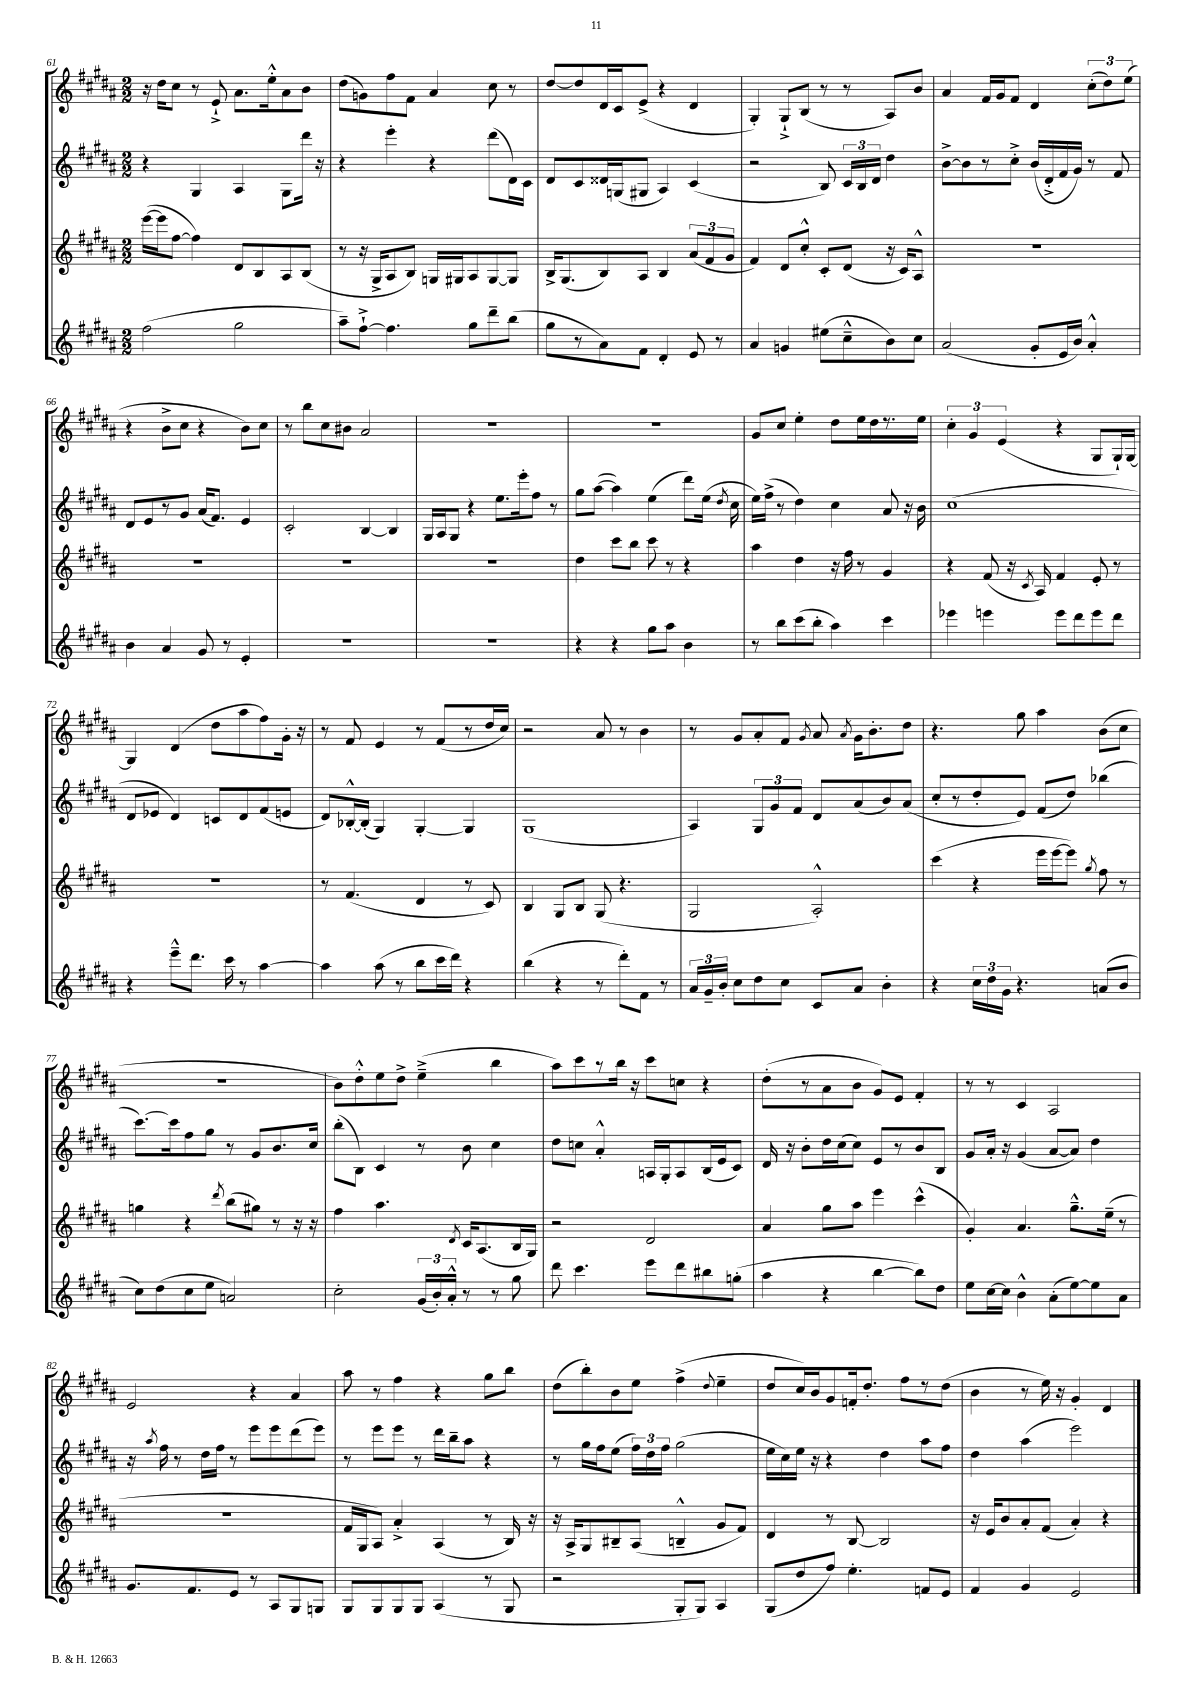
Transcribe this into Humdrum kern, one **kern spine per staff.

**kern	**kern	**kern	**kern
*staff4	*staff3	*staff2	*staff1
*clefG2	*clefG2	*clefG2	*clefG2
*k[f#c#g#d#a#]	*k[f#c#g#d#a#]	*k[f#c#g#d#a#]	*k[f#c#g#d#a#]
*M2/2	*M2/2	*M2/2	*M2/2
(2ff#	([16eee	4r	16r
.	16eee]	.	16dd#
.	[8ff#	.	8cc#
.	4ff#])	4G#	8r
.	.	.	8e`^
2gg#	8d#	4A#	8.a#
.	8B	.	.
.	.	.	16ee'^^
.	8A#	8G#	8a#
.	(8B	16ddd#	8b
.	.	16r	.
=	=	=	=
8aa#~)	8r	4r	(8dd#
[8ff#`^	16r	.	8g)
.	16G#^	.	.
4.ff#]	8A#	4eee'	8ff#
.	8B)	.	8f#
.	16G	4r	4a#
.	16G#	.	.
8gg#	8A#	.	.
8ddd#~	[8G#	(8ddd#	8cc#
(8bb	8G#]	16d#)	8r
.	.	16c#	.
=	=	=	=
8gg#	16B^	8d#	[8dd#
.	(8.G#	.	.
8r	.	8c#	8dd#]
8a#)	8B)	16d##	16d#
.	.	(16G	16c#
8f#	8A#	8G#	(8e^
4d#'	4B	4A#)	4r
8e	(12a#	(4c#	4d#
.	12f#	.	.
8r	.	.	.
.	12g#	.	.
=	=	=	=
4a#	4f#)	2r	4G#')
4g	8d#	.	8G#`^
.	8cc#'^^	.	(8B
(8ee#	8c#'	8B)	8r
8cc#~^^	(8d#	24c#	8r
.	.	24B	.
.	.	24d#	.
8b)	16r	4dd#	8A#)
.	16c#)	.	.
8cc#	8A#^^	.	8b
=	=	=	=
(2a#	1r	[8b^	4a#
.	.	8b]	.
.	.	8r	16f#
.	.	.	16g#
.	.	8cc#'^	8f#
8g#'	.	(16b	4d#
.	.	16d#'^	.
16e	.	16f#	.
16b)	.	16g#)	.
4a#'^^	.	8r	(12cc#'
.	.	.	12dd#)
.	.	8f#	.
.	.	.	(12ee
=	=	=	=
4b	1r	8d#	4r
.	.	8e	.
4a#	.	8r	8b^
.	.	8g#	8cc#
8g#	.	(16a#	4r
.	.	8.f#)	.
8r	.	.	.
4e'	.	4e	8b)
.	.	.	8cc#
=	=	=	=
1r	1r	2c#'	8r
.	.	.	8bb
.	.	.	8cc#
.	.	.	8b#
.	.	[4B	2a#
.	.	4B]	.
=	=	=	=
1r	1r	16G#	1r
.	.	16A#	.
.	.	8G#	.
.	.	4r	.
.	.	8.ee	.
.	.	16eee'	.
.	.	8ff#	.
.	.	8r	.
=	=	=	=
4r	4dd#	8gg#	1r
.	.	([8aa#	.
4r	8ccc#	4aa#])	.
.	8bb	.	.
8gg#	8ccc#	(4ee	.
8aa#	8r	.	.
4b	4r	8ddd#)	.
.	.	(16ee	.
.	.	8qdd#	.
.	.	16cc#	.
=	=	=	=
8r	4aa#	16ee)	8g#
.	.	(16ff#^	.
8bb	.	8r	8cc#
(8ccc#	4dd#	4dd#)	4ee'
8bb'	.	.	.
4aa#)	16r	4cc#	8dd#
.	16ff#	.	.
.	8r	.	16ee
.	.	.	16dd#
4ccc#	4g#	8a#	8.r
.	.	16r	.
.	.	16b	16ee
=	=	=	=
4eee-	4r	(1cc#	6cc#'
.	.	.	6g#
4eee	(8f#	.	.
.	.	.	(6e
.	16r	.	.
.	8qc#	.	.
.	16A#)	.	.
8eee	4f#	.	4r
8ddd#	.	.	.
8eee	8e'	.	8G#
8ddd#	8r	.	16G#`)
.	.	.	[16G#
=	=	=	=
4r	1r	8d#	4G#]
.	.	8e-	.
8eee~^^	.	4d#)	(4d#
8.ddd#	.	.	.
.	.	8c	8dd#
16ccc#	.	.	.
8r	.	8d#	8aa#
[4aa#	.	(8f#	8ff#)
.	.	8e	16g#'
.	.	.	16r
=	=	=	=
4aa#]	8r	8d#)	8r
.	(4.f#	[16B-'^^	8f#
.	.	(16B-']	.
(8aa#	.	4G#)	4e
8r	.	.	.
8bb	4d#	[4G#'	8r
16ccc#	.	.	(8f#
16ddd#)	.	.	.
4r	8r	4G#]	8r
.	8c#)	.	16dd#
.	.	.	16cc#)
=	=	=	=
(4bb	4B	(1G#	2r
4r	8G#	.	.
.	8B	.	.
8r	(8G#	.	8a#
8ddd#')	4.r	.	8r
8f#	.	.	4b
8r	.	.	.
=	=	=	=
24a#	2G#	4A#)	8r
24g#~	.	.	.
24b'	.	.	.
8cc#	.	.	8g#
8dd#	.	12G#	8a#'
.	.	12g#	.
8cc#	.	.	8f#
.	.	12f#	.
.	.	.	8qg#
8c#	2A#'^^)	8d#	8a#
.	.	.	8qa#
8a#	.	(8a#	16g#
.	.	.	8.b'
4b'	.	8b)	.
.	.	(8a#	8dd#
=	=	=	=
4r	(4ccc#	8cc#'	4.r
.	.	8r	.
24cc#	4r	8dd#'	.
24dd#	.	.	.
24g#	.	.	.
4.r	.	8e)	8gg#
.	16eee	(8f#	4aa#
.	[16eee	.	.
.	8eee])	8dd#)	.
.	8qgg#	.	.
(8a	8ff#	(4bb-	(8b
8b	8r	.	8cc#
=	=	=	=
8cc#)	4gg	[8.ccc#)	1r
(8dd#	.	.	.
.	.	16ccc#]	.
8cc#	4r	8ff#	.
8ee	.	8gg#	.
.	8qddd#	.	.
2a)	(8bb	8r	.
.	8gg#)	8g#	.
.	8r	8.b	.
.	16r	.	.
.	16r	16cc#	.
=	=	=	=
2cc#'	4ff#	(8bb'	8b)
.	.	8B)	8dd#'^^
.	4.aa#	4c#	8ee
.	.	.	8dd#^
(24g#	.	8r	(4ee~^
24b')	.	.	.
24a#'^^	.	.	.
.	8qd#	.	.
8r	16c#	8b	.
.	(8.A#	.	.
8r	.	4cc#	4bb
8gg#	16B	.	.
.	16G#)	.	.
=	=	=	=
8ddd#	2r	8dd#	8aa#)
4.ccc#	.	8cc	8ccc#
.	.	4a#'^^	8r
.	.	.	16bb
.	.	.	16r
8eee	2d#	16A	8ccc#
.	.	16G#'	.
8ddd#	.	8A	8cc
8bb#	.	(16B	4r
.	.	16e	.
(8gg'	.	8c#)	.
=	=	=	=
4aa#	4a#	16d#	(8dd#'
.	.	16r	.
.	.	8b'	8r
4r	8gg#	16dd#	8a#
.	.	(16cc#	.
.	8aa#	8cc#)	8b
[4bb	4eee	8e	8g#)
.	.	8r	8e
8bb])	(4ccc#^^	8b	4f#'
8dd#	.	8B	.
=	=	=	=
8ee	4g#')	8g#	8r
[16cc#	.	16a#'	8r
16cc#]	.	16r	.
4b^^	4.a#	(4g#	4c#
(8a#'	.	[8a#	2A#
[8ee)	8.gg#~^^	8a#])	.
8ee]	.	4dd#	.
.	(16ee~	.	.
8a#	8r	.	.
=	=	=	=
8.g#	1r	16r	2e
.	.	8qaa#	.
.	.	16ff#	.
.	.	8r	.
8.f#	.	.	.
.	.	16dd#	.
.	.	16ff#	.
8e	.	8r	.
8r	.	8eee	4r
8A#	.	8eee	.
8G#	.	(8ddd#	4a#
8G	.	8eee)	.
=	=	=	=
8G#	16f#	8r	8aa#
.	16G#	.	.
8G#	8A#)	8eee	8r
8G#	4a#'^	8eee	4ff#
8G#	.	8r	.
(4A#	(4A#	16ddd#	4r
.	.	16bb~	.
.	.	8aa#	.
8r	8r	4r	8gg#
8G#	16B)	.	8bb
.	16r	.	.
=	=	=	=
2r	16r	8r	(8dd#
.	16A#^	.	.
.	8G#	16gg#	8bb')
.	.	16ff#	.
.	8B#~	(8ee	8b
.	(8A#	24ff#)	8ee
.	.	24dd#	.
.	.	24ff#	.
8G#'	4B~^^	(2gg#	(4ff#^
8G#)	.	.	.
.	.	.	8qqdd#
4A#	8g#	.	4ee~
.	8f#)	.	.
=	=	=	=
(8G#	4d#	16ee	8dd#
.	.	16cc#)	.
8dd#	.	16ee	16cc#)
.	.	16r	16b
8ff#)	8r	4r	8g#
4.ee'	[8B	.	16f'
.	.	.	8.dd#'
.	2B]	4dd#	.
.	.	.	8ff#
8f	.	8aa#	8r
8e	.	8ff#	(8dd#
=	=	=	=
4f#	16r	4dd#	4b
.	16e	.	.
.	8b	.	.
4g#	8a#'	(4aa#	8r
.	(8f#	.	16ee)
.	.	.	16r
2e	4a#')	2eee)	4g#'
.	4r	.	4d#
==	==	==	==
*-	*-	*-	*-
